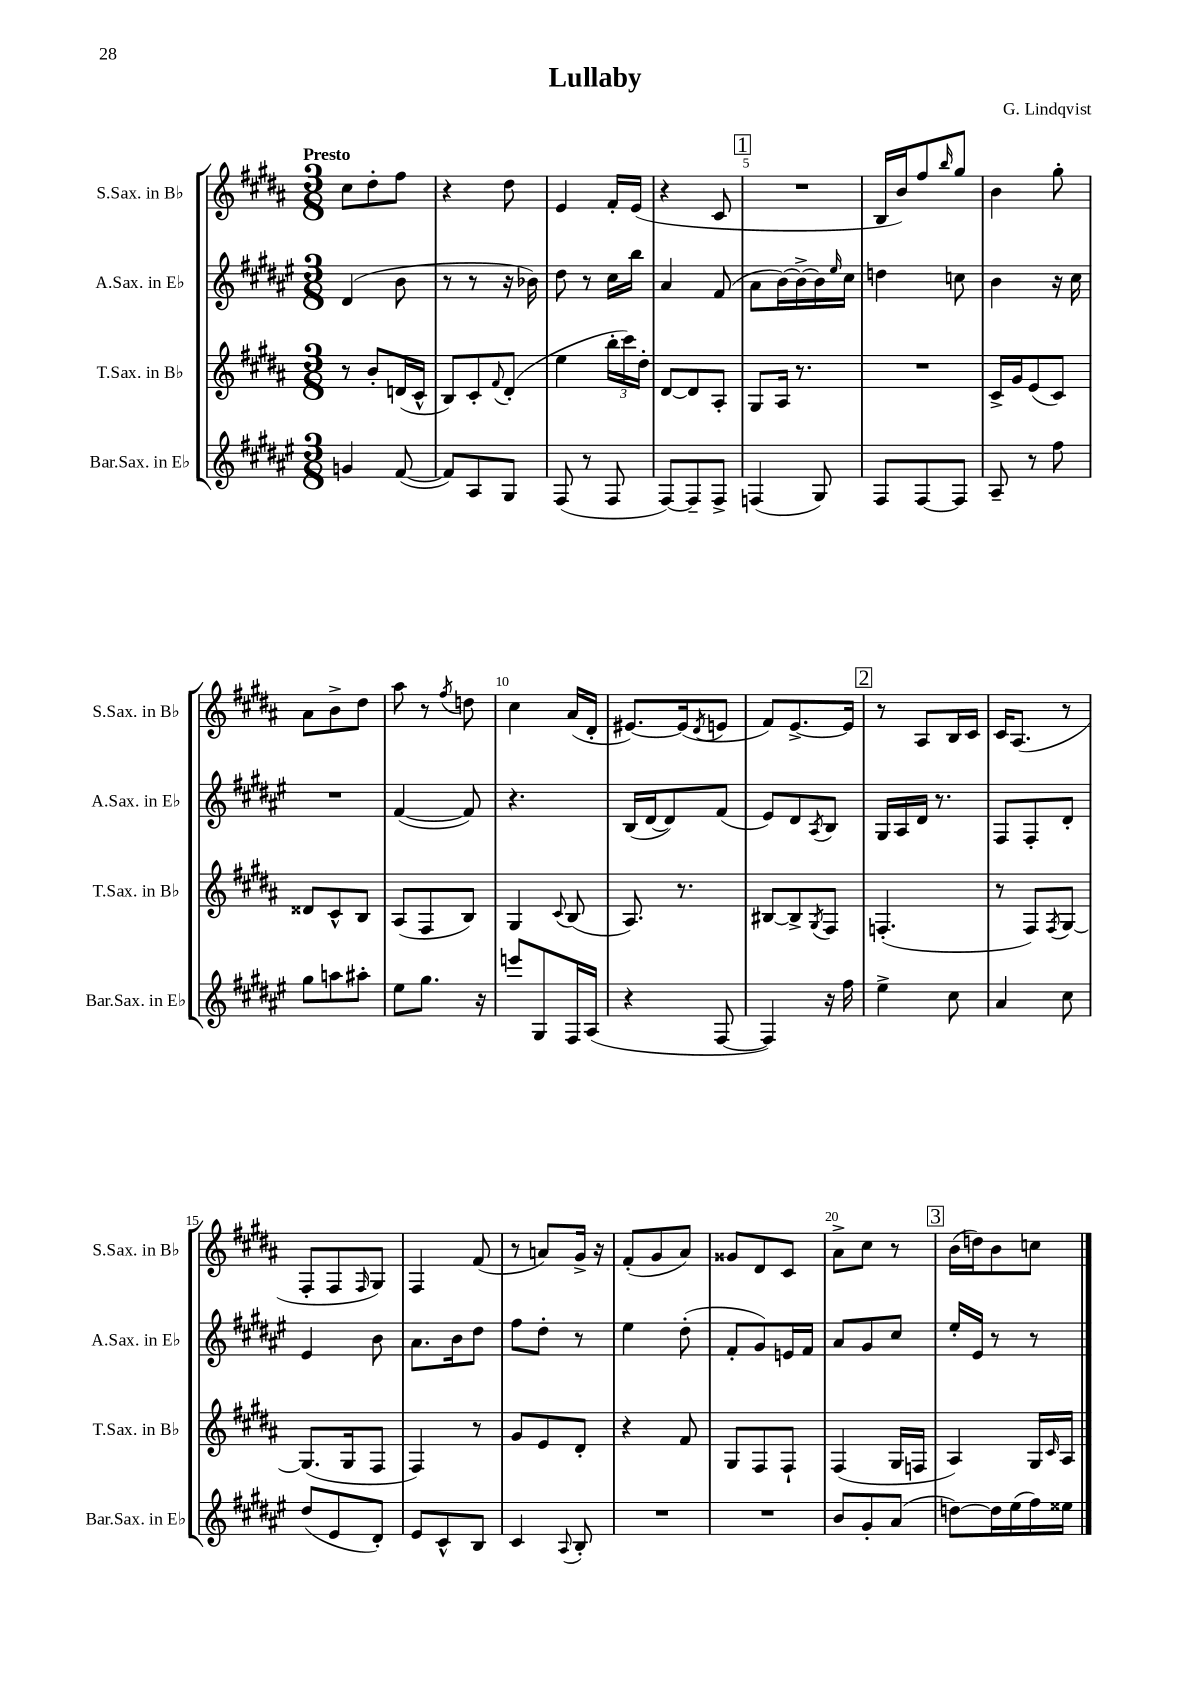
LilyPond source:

\header { title = "Lullaby" composer = "G. Lindqvist" }
<<
\new StaffGroup <<
\new Staff = "s0" \with { instrumentName = "S.Sax. in Bb" shortInstrumentName = "S.Sax. in Bb" } {
    \clef treble \key b \major \numericTimeSignature \time 3/8 \tempo "Presto"
    cis''8 dis''8-. fis''8 |
    r4 dis''8 |
    e'4 fis'16-. e'16( |
    r4 cis'8 |
    \mark \markup { \box "1" } R4. |
    b16 b'16) fis''8 \grace { b''16 } gis''8 |
    b'4 gis''8-. |
    ais'8 b'8-> dis''8 |
    ais''8 r8 \acciaccatura { fis''8 } d''8 |
    cis''4 ais'16( dis'16-. |
    eis'8.~) eis'16( \acciaccatura { dis'8 } e'8 |
    fis'8) e'8.~-> e'16 |
    \mark \markup { \box "2" } r8 ais8 b16 cis'16 |
    cis'16 ais8.( r8 |
    fis8-. fis8 \grace { fis16 } gis8) |
    fis4 fis'8( |
    r8 a'8) gis'16-> r16 |
    fis'8-.( gis'8 ais'8) |
    gisis'8 dis'8 cis'8 |
    ais'8-> cis''8 r8 |
    \mark \markup { \box "3" } b'16( d''16) b'8 c''8 \bar "|." |
}
\new Staff = "s1" \with { instrumentName = "A.Sax. in Eb" shortInstrumentName = "A.Sax. in Eb" } {
    \clef treble \key fis \major \numericTimeSignature \time 3/8
    dis'4( b'8 |
    r8 r8 r16 bes'16) |
    dis''8 r8 cis''16 b''16 |
    ais'4 fis'8( |
    \mark \markup { \box "1" } ais'8 b'16~) b'16~-> b'16 \grace { eis''16 } cis''16 |
    d''4 c''8 |
    b'4 r16 cis''16 |
    R4. |
    fis'4~( fis'8) |
    r4. |
    b16( dis'16~ dis'8) fis'8( |
    eis'8) dis'8 \acciaccatura { ais8 } b8 |
    \mark \markup { \box "2" } gis16 ais16 dis'16 r8. |
    fis8 fis8-. dis'8-. |
    eis'4 b'8 |
    ais'8. b'16 dis''8 |
    fis''8 dis''8-. r8 |
    eis''4 dis''8-.( |
    fis'8-. gis'8) e'16 fis'16 |
    ais'8 gis'8 cis''8 |
    \mark \markup { \box "3" } eis''16-. eis'16 r8 r8 \bar "|." |
}
\new Staff = "s2" \with { instrumentName = "T.Sax. in Bb" shortInstrumentName = "T.Sax. in Bb" } {
    \clef treble \key b \major \numericTimeSignature \time 3/8
    r8 b'8-. d'16( cis'16-^ |
    b8) cis'8-. \appoggiatura { fis'8 } dis'8-.( |
    e''4 \tuplet 3/2 { b''16-. cis'''16) dis''16-. } |
    dis'8~ dis'8 ais8-. |
    \mark \markup { \box "1" } gis8 ais16 r8. |
    R4. |
    cis'16-> gis'16 e'8( cis'8) |
    disis'8 cis'8-^ b8 |
    ais8( fis8 b8) |
    gis4 \appoggiatura { cis'8 } b8( |
    ais8.) r8. |
    bis8~ bis8-> \acciaccatura { gis8 } fis8 |
    \mark \markup { \box "2" } f4.-.( |
    r8 fis8) \acciaccatura { fis8 } gis8~ |
    gis8.( gis16 fis8 |
    fis4) r8 |
    gis'8 e'8 dis'8-. |
    r4 fis'8 |
    gis8 fis8 fis8-! |
    fis4( gis16 f16 |
    \mark \markup { \box "3" } ais4) gis16 \grace { cis'16 } ais16 \bar "|." |
}
\new Staff = "s3" \with { instrumentName = "Bar.Sax. in Eb" shortInstrumentName = "Bar.Sax. in Eb" } {
    \clef treble \key fis \major \numericTimeSignature \time 3/8
    g'4 fis'8~( |
    fis'8) ais8 gis8 |
    fis8( r8 fis8 |
    fis8~) fis8-- fis8-> |
    \mark \markup { \box "1" } f4( gis8) |
    fis8 fis8~ fis8 |
    ais8-- r8 fis''8 |
    gis''8 a''8 ais''8-. |
    eis''8 gis''8. r16 |
    e'''8 gis8 fis16 ais16( |
    r4 fis8~ |
    fis4) r16 fis''16 |
    \mark \markup { \box "2" } eis''4-> cis''8 |
    ais'4 cis''8 |
    dis''8( eis'8 dis'8-.) |
    eis'8 cis'8-^ b8 |
    cis'4 \appoggiatura { ais8 } b8-. |
    R4. |
    R4. |
    b'8 gis'8-. ais'8( |
    \mark \markup { \box "3" } d''8~) d''16 eis''16( fis''16) eisis''16 \bar "|." |
}
>>
>>
\layout { \context { \Score \override BarNumber.break-visibility = ##(#f #t #t) barNumberVisibility = #(every-nth-bar-number-visible 5) } }
